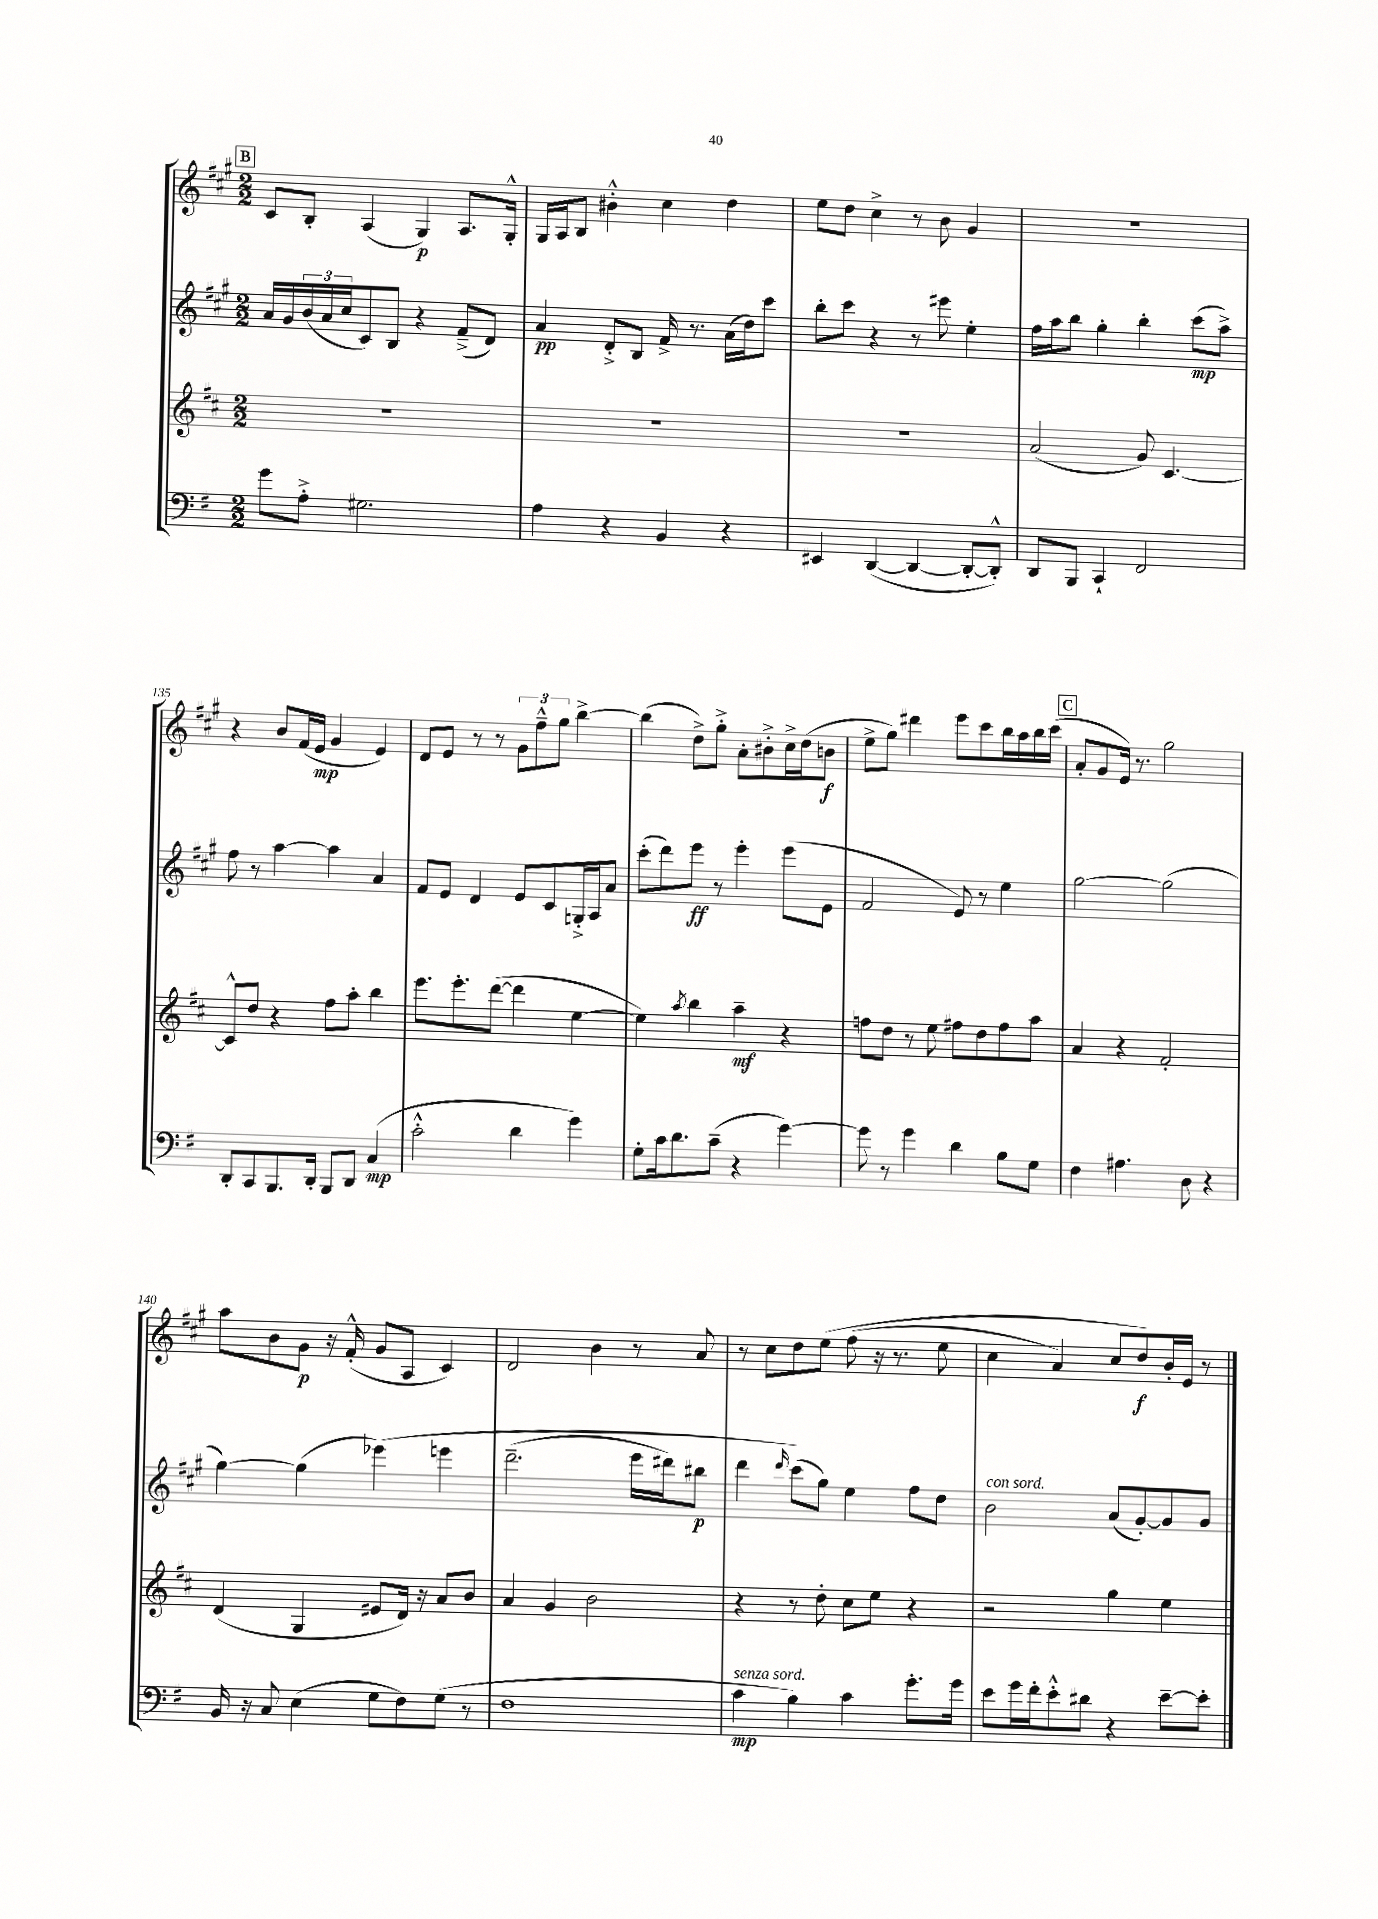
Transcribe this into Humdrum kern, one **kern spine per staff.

**kern	**kern	**kern	**kern
*staff4	*staff3	*staff2	*staff1
*clefF4	*clefG2	*clefG2	*clefG2
*k[f#]	*k[f#c#]	*k[f#c#g#]	*k[f#c#g#]
*M2/2	*M2/2	*M2/2	*M2/2
8g	1r	16a	8c#
.	.	16g#	.
8A'^	.	(24b	8B'
.	.	24a	.
.	.	24cc#	.
2.G#	.	8c#)	(4A
.	.	8B	.
.	.	4r	4G#)
.	.	(8f#~^	8.A
.	.	8d)	.
.	.	.	16G#'^^
=	=	=	=
4A	1r	4a	16G#
.	.	.	16A
.	.	.	8B
4r	.	8d'^	4b#'^^
.	.	8B	.
4BB	.	16f#^	4cc#
.	.	8.r	.
4r	.	(16a	4dd
.	.	16dd)	.
.	.	8ccc#	.
=	=	=	=
4EE#	1r	8bb'	8ee
.	.	8ccc#	8dd
([4DD	.	4r	4cc#^
4DD_	.	8r	8r
.	.	8eee#	8b
8DD'_	.	4ee'	4g#
8DD'^^])	.	.	.
=	=	=	=
8DD	(2a	16ff#	1r
.	.	16aa	.
8BBB	.	8bb	.
4CC`	.	4gg#'	.
2FF#	8g)	4bb'	.
.	[4.c#	.	.
.	.	(8ccc#	.
.	.	8aa^)	.
=	=	=	=
8DD'	8c#^^]	8ff#	4r
8CC	8dd	8r	.
8.BBB	4r	[4aa	8b
.	.	.	(16f#
16DD'	.	.	16e
8BBB	8ff#	4aa]	4g#
8DD	8aa'	.	.
(4C	4bb	4a	4e)
=	=	=	=
2c'^^	8.eee	8f#	8d
.	.	8e	8e
.	8.eee'	.	.
.	.	4d	8r
.	([8ddd	.	8r
4d	4ddd]	8e	12g#
.	.	.	12ff#~^^
.	.	8c#	.
.	.	.	12gg#
4g)	[4ee	16G'^	[4bb^
.	.	16A	.
.	.	8a	.
=	=	=	=
8G'	4ee])	(8ccc#'	(4bb]
16c	.	8ddd)	.
8.d	.	.	.
.	8qaa	.	.
.	4bb	8eee	8dd^)
(8c~	.	8r	8gg#'^
4r	4aa~	4eee'	8a'
.	.	.	8b#'^
[4g)	4r	(8eee	16cc#^
.	.	.	(16dd
.	.	8e	8b
=	=	=	=
8g]	8ff	2f#	8ee^
8r	8dd	.	8gg#)
4g	8r	.	4ddd#
.	8ee	.	.
4d	8ff#	8e)	8eee
.	8dd	8r	8ccc#
8B	8ff#	4ee	16bb
.	.	.	16aa
8G	8aa	.	16bb
.	.	.	(16ccc#
=	=	=	=
4F#	4a	[2gg#	8a'
.	.	.	8g#
4.A#	4r	.	16e)
.	.	.	8.r
.	2f#'	(2gg#]	2gg#
8D	.	.	.
4r	.	.	.
=	=	=	=
16BB	(4d	[4gg#)	8aa
16r	.	.	.
8C	.	.	8b
(4E	4G	(4gg#]	8g#
.	.	.	16r
.	.	.	(16f#'^^
8G	8e#	&(4eee-)	8g#
8F#)	16d)	.	8A
.	16r	.	.
(8G	8a	4eee	4c#)
8r	8b	.	.
=	=	=	=
1F#	4a	(2.ddd~	2d
.	4g	.	.
.	2b	.	4b
.	.	16eee	8r
.	.	16ddd#)	.
.	.	8bb#	8a
=	=	=	=
4c	4r	4ddd	8r
.	.	.	8cc#
.	.	16qqddd	.
4B)	8r	(8ccc#&)	8dd
.	8dd'	8gg#)	&(8ee
4c	8cc#	4ee	(8ff#
.	8ee	.	16r
.	.	.	8.r
8.g'	4r	8ff#	.
.	.	8dd	8ee
16g	.	.	.
=	=	=	=
8e	2r	2b	4cc#
16g	.	.	.
16f#'	.	.	.
8e'^^	.	.	4a)
8d#	.	.	.
4r	4gg	(8a	8cc#
.	.	[8g#')	8dd&)
[8e~	4ee	8g#]	16b'
.	.	.	16e
8e']	.	8g#	8r
==	==	==	==
*-	*-	*-	*-
